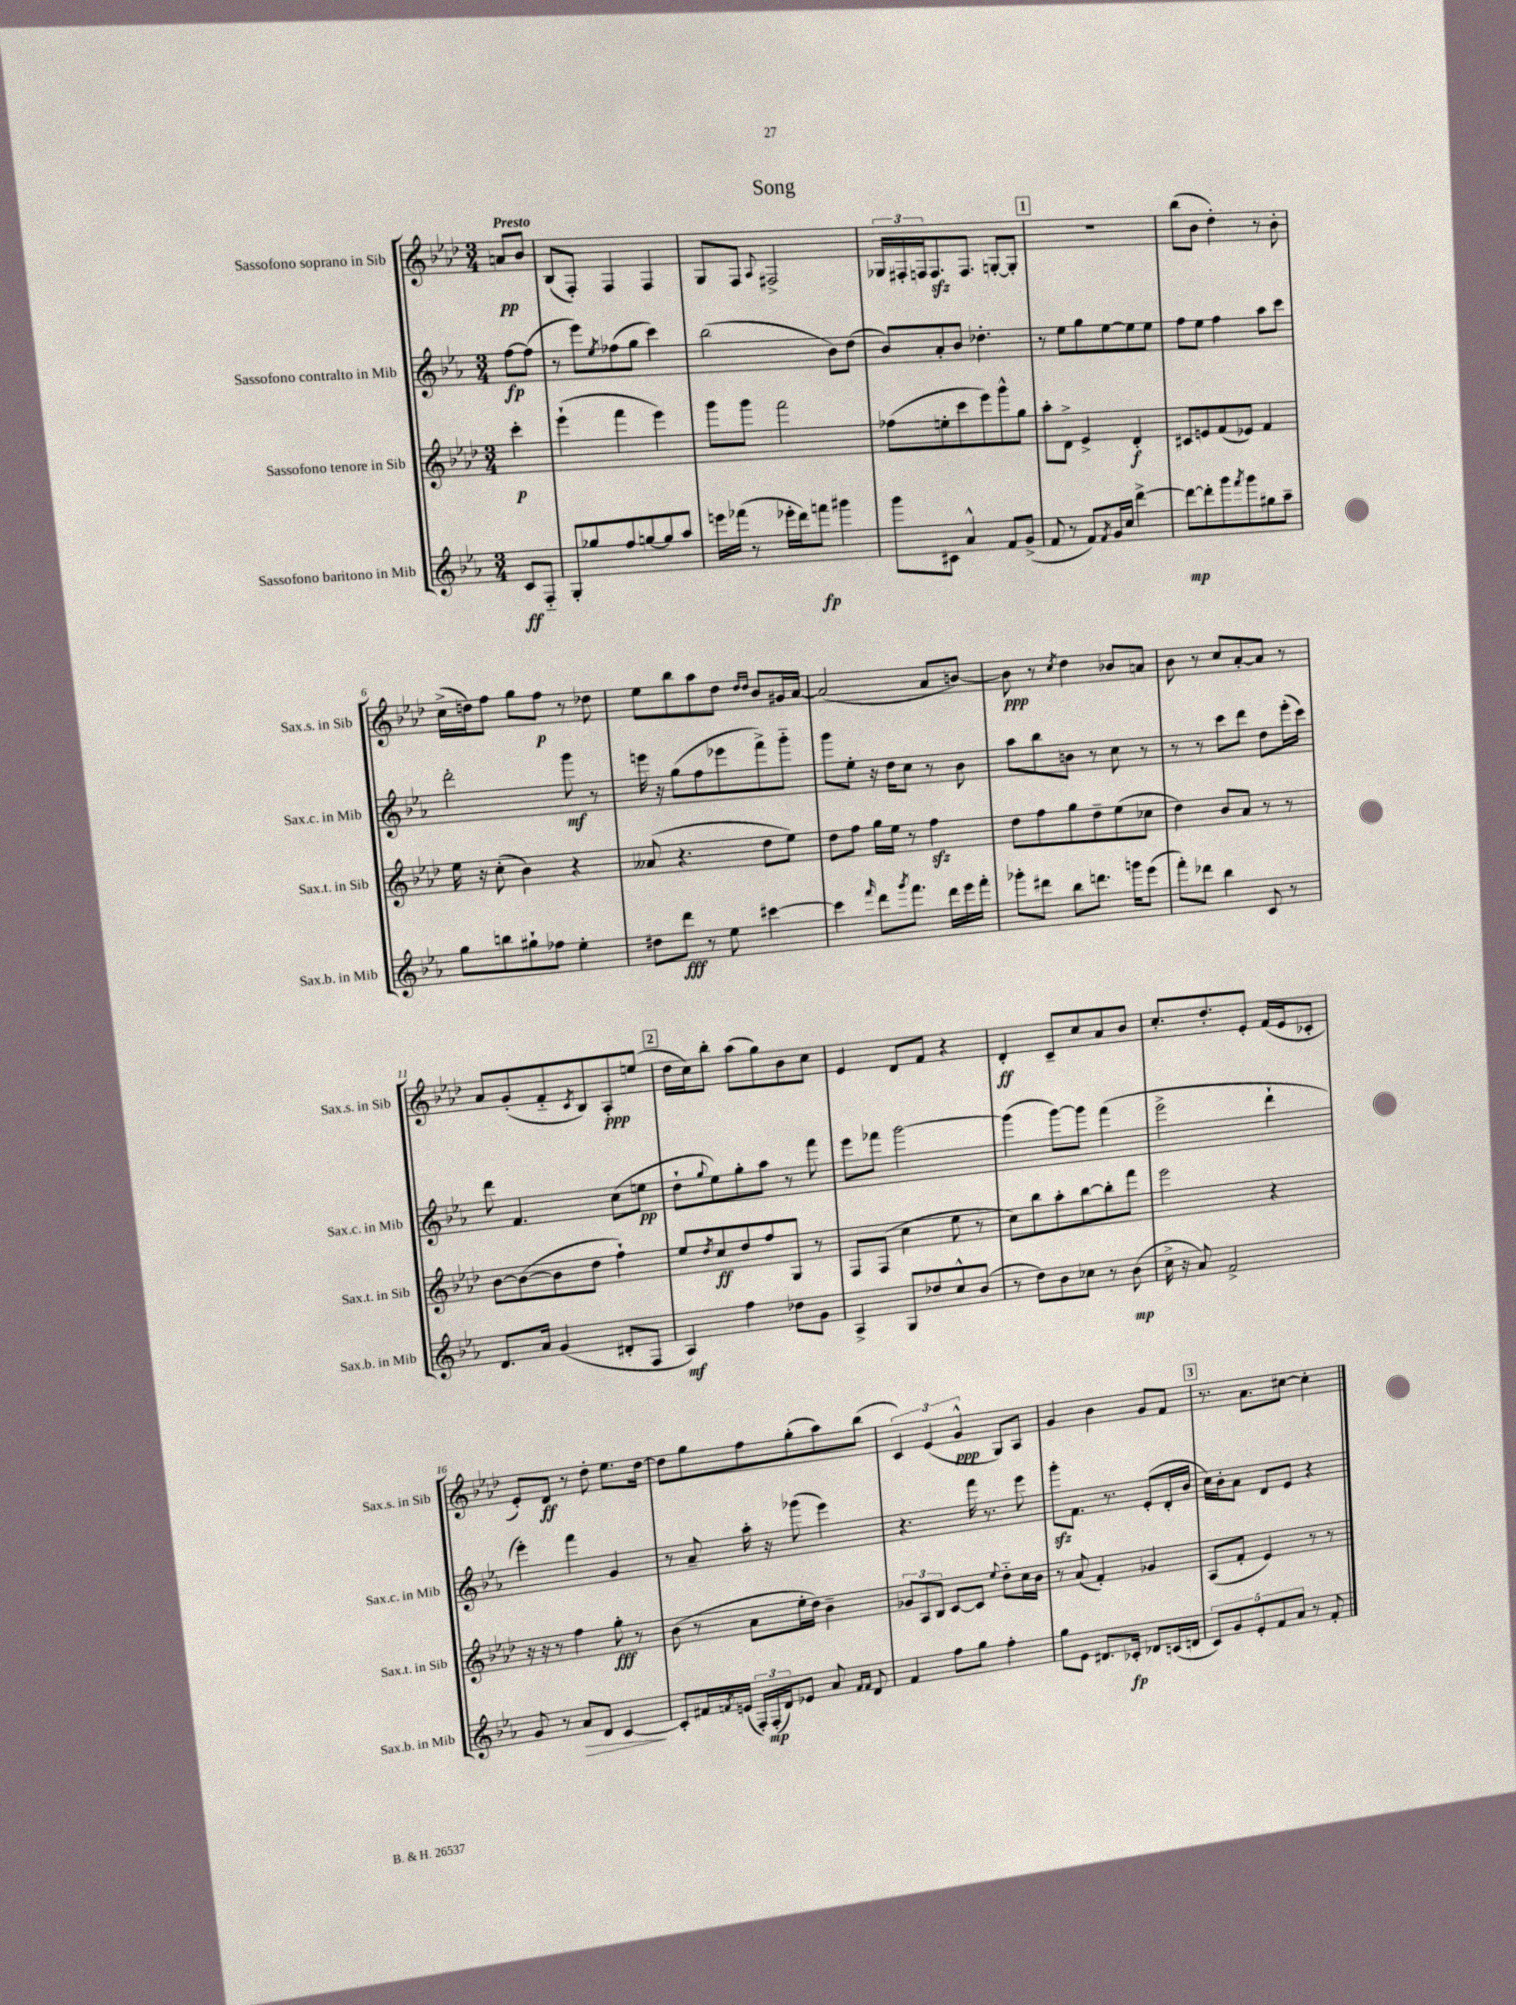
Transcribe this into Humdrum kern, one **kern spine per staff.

**kern	**kern	**kern	**kern
*staff4	*staff3	*staff2	*staff1
*clefG2	*clefG2	*clefG2	*clefG2
*k[b-e-a-]	*k[b-e-a-d-]	*k[b-e-a-]	*k[b-e-a-d-]
*M3/4	*M3/4	*M3/4	*M3/4
8c	4ccc'	[8ff	8a
8F'~	.	(8ff]	8b-
=	=	=	=
8G'	(4eee-`	8r	(8B-
8gg-	.	8eee-)	8F')
.	.	8qee-	.
8ff	4fff	(8ff-	4F
[8gg	.	8gg	.
8gg]	4eee-)	4ccc)	4F
8aa-	.	.	.
=	=	=	=
16eee	8ggg	(2bb-	8G
(16fff-	.	.	.
8r	8ggg	.	8F
.	.	.	8qqA-
16eee-'	2fff	.	2F#^
16ddd)	.	.	.
8fff	.	.	.
4ggg#	.	8b-)	.
.	.	(8dd	.
=	=	=	=
8ggg	(8ff-	8b-)	24G-
.	.	.	24F#'
.	.	.	24F
8c#	8ee'	8a-'	8.F
4a-^^	8ccc	8b-	.
.	.	.	8.F
.	8eee-)	4.dd-'	.
8f	8ggg^^	.	[8G'
(8g^	8gg	.	8G']
=	=	=	=
8f	8aa-'	8r	2.r
8r	8d-^	8ee-	.
8f)	4e-^	8gg	.
8qf	.	.	.
16g	.	[8ee-	.
16cc	.	.	.
[4ddd^	4d-'	8ee-]	.
.	.	8ee-	.
=	=	=	=
8ddd_	8c#	8ff	(8bb-
8ddd']	8e	8ee-	8b-
8ggg	(8f	4ff	4dd-')
8qfff	.	.	.
8ggg	8e-)	.	.
8gg#	4f	8aa-	8r
8aa-~	.	8ccc	8b-'
=	=	=	=
8gg	16ee-	2ddd'	(16cc^
.	16r	.	16dd)
8bb	(8cc'	.	8ff
8gg#`	4b-)	.	8gg
8ff-	.	.	8ff
4ee-'	4r	8ggg	8r
.	.	8r	8dd-
=	=	=	=
8dd#	(8a--	16eee	8ee-
.	.	16r	.
8ddd	4.r	(8gg	8bb-
8r	.	8ff	8aa-
8ee-	.	8eee-	8dd-
.	.	.	16qqdd-
.	.	.	16qqdd-
[4ccc#	8dd-	8fff^)	8b-
.	8ee-)	8ggg'~	16g#
.	.	.	[16a-
=	=	=	=
4ccc#]	8dd-	8ggg	(2a-]
.	8ff	8ee-'	.
16qqfff	.	.	.
8ddd	16gg	16r	.
.	16ee-	16dd	.
8qggg	.	.	.
8.fff	8r	8cc	.
.	4ff	8r	8a-
16ddd	.	.	.
16eee-	.	8b-	[8b)
16fff'	.	.	.
=	=	=	=
8ggg-'	8dd-	8aa-	8b]
8ddd#	8ff	8bb-	8r
.	.	.	8qcc
8bb-	8gg	8b	4dd-
8.ddd	8dd-~	8r	.
.	(8ee-	8cc	8b-
16ggg	.	.	.
(8eee-	8cc-	8r	8a
=	=	=	=
8fff')	4dd-)	8r	8b-
8ddd-	.	8r	8r
4bb-	8b-	8ccc	8cc
.	8a-	8ddd	[8a-'
8c	8r	8dd	8a-]
8r	8r	(16eee-'	8r
.	.	16ccc)	.
=	=	=	=
8.d	[8b-	8ddd	8a-
.	(8b-_	4.f	(8g'
16a-	.	.	.
(4g	8b-]	.	8f'~
.	.	.	8qc
.	8dd-	.	8B-)
8d#'	4ff`)	(8cc	8A-'
8F	.	8ee	(8ee
=	=	=	=
4A-)	8ee-	8dd`	16dd-
.	.	.	16cc)
.	8qdd-	8qqgg	.
.	8cc	8ee-)	8bb-'
4ff	8dd-	8gg'	(8aa-
.	8ff	8aa-	8gg)
8dd-	8G	8r	8b-
8g	8r	8fff	8cc
=	=	=	=
4A-^	8F	8eee-	4e-
.	(8F	8fff-	.
8G	4cc	[2ggg	8d-
8dd-	.	.	8f
8cc^^	8ee-	.	4r
(8b-	8r	.	.
=	=	=	=
8r	8cc)	(4ggg]	4d-'
8dd)	8bb-	.	.
8b-	8aa-'	[8ggg)	8c~
8cc-	[8bb-	8ggg]	8cc
8r	8bb-']	(4fff	8a-
(8b-	8fff	.	8b-
=	=	=	=
16cc^	2eee-	2eee-^	8.cc'
16r	.	.	.
8a-)	.	.	.
.	.	.	8.dd-'
2f^	.	.	.
.	.	.	8e-'
.	4r	4ddd`	(16f
.	.	.	16e-
.	.	.	8c-'
=	=	=	=
8g	16r	4eee-')	8e-')
.	16r	.	.
8r	8r	.	8d-
8a-	4ff	4fff	8r
8d	.	.	8dd-'
[4c	8gg'	4g	8.ee-
.	8r	.	.
.	.	.	[16dd-
=	=	=	=
8c']	(8b-	8r	8dd-]
16f#	8r	8a-~	8gg
8qf	.	.	.
(16e	.	.	.
24F')	8a-	16aa-'	8ff
(24F'	.	.	.
.	.	16r	.
24d)	.	.	.
8e-	16ee-'	(8ggg-	(8gg'
.	16dd-)	.	.
8a-	4b-~	4eee-)	8aa-)
16qqf	.	.	.
16qqf	.	.	.
8d	.	.	(8bb-
=	=	=	=
4f	12g-	4.r	6c)
.	12A-	.	.
.	12B-	.	(6e-
8ff	[8c	.	.
.	.	.	6g^^
8gg	8c]	16fff	.
.	.	8.r	.
.	8qqee-	.	.
4ff'	8dd-'~	.	8G)
.	16cc	8eee-	8A-
.	16b-	.	.
=	=	=	=
8gg	8r	8ggg'	4g
8e-	(8a-	8.f	.
8.d#	4f')	.	4b-
.	.	8.r	.
16c-'	.	.	.
8d-	4g-	(8e-'	8g
(16c	.	16d'	8f
16d	.	16b-	.
=	=	=	=
10c)	(8A-	16cc)	8.r
.	.	16b-'	.
10g	.	.	.
.	8f'	8a-	.
.	.	.	8.a-
10e-'	.	.	.
.	4e-)	8d	.
10f	.	.	.
.	.	8e-	[8cc#
10a-	.	.	.
8r	8r	4r	4cc#']
8f'	8r	.	.
==	==	==	==
*-	*-	*-	*-
